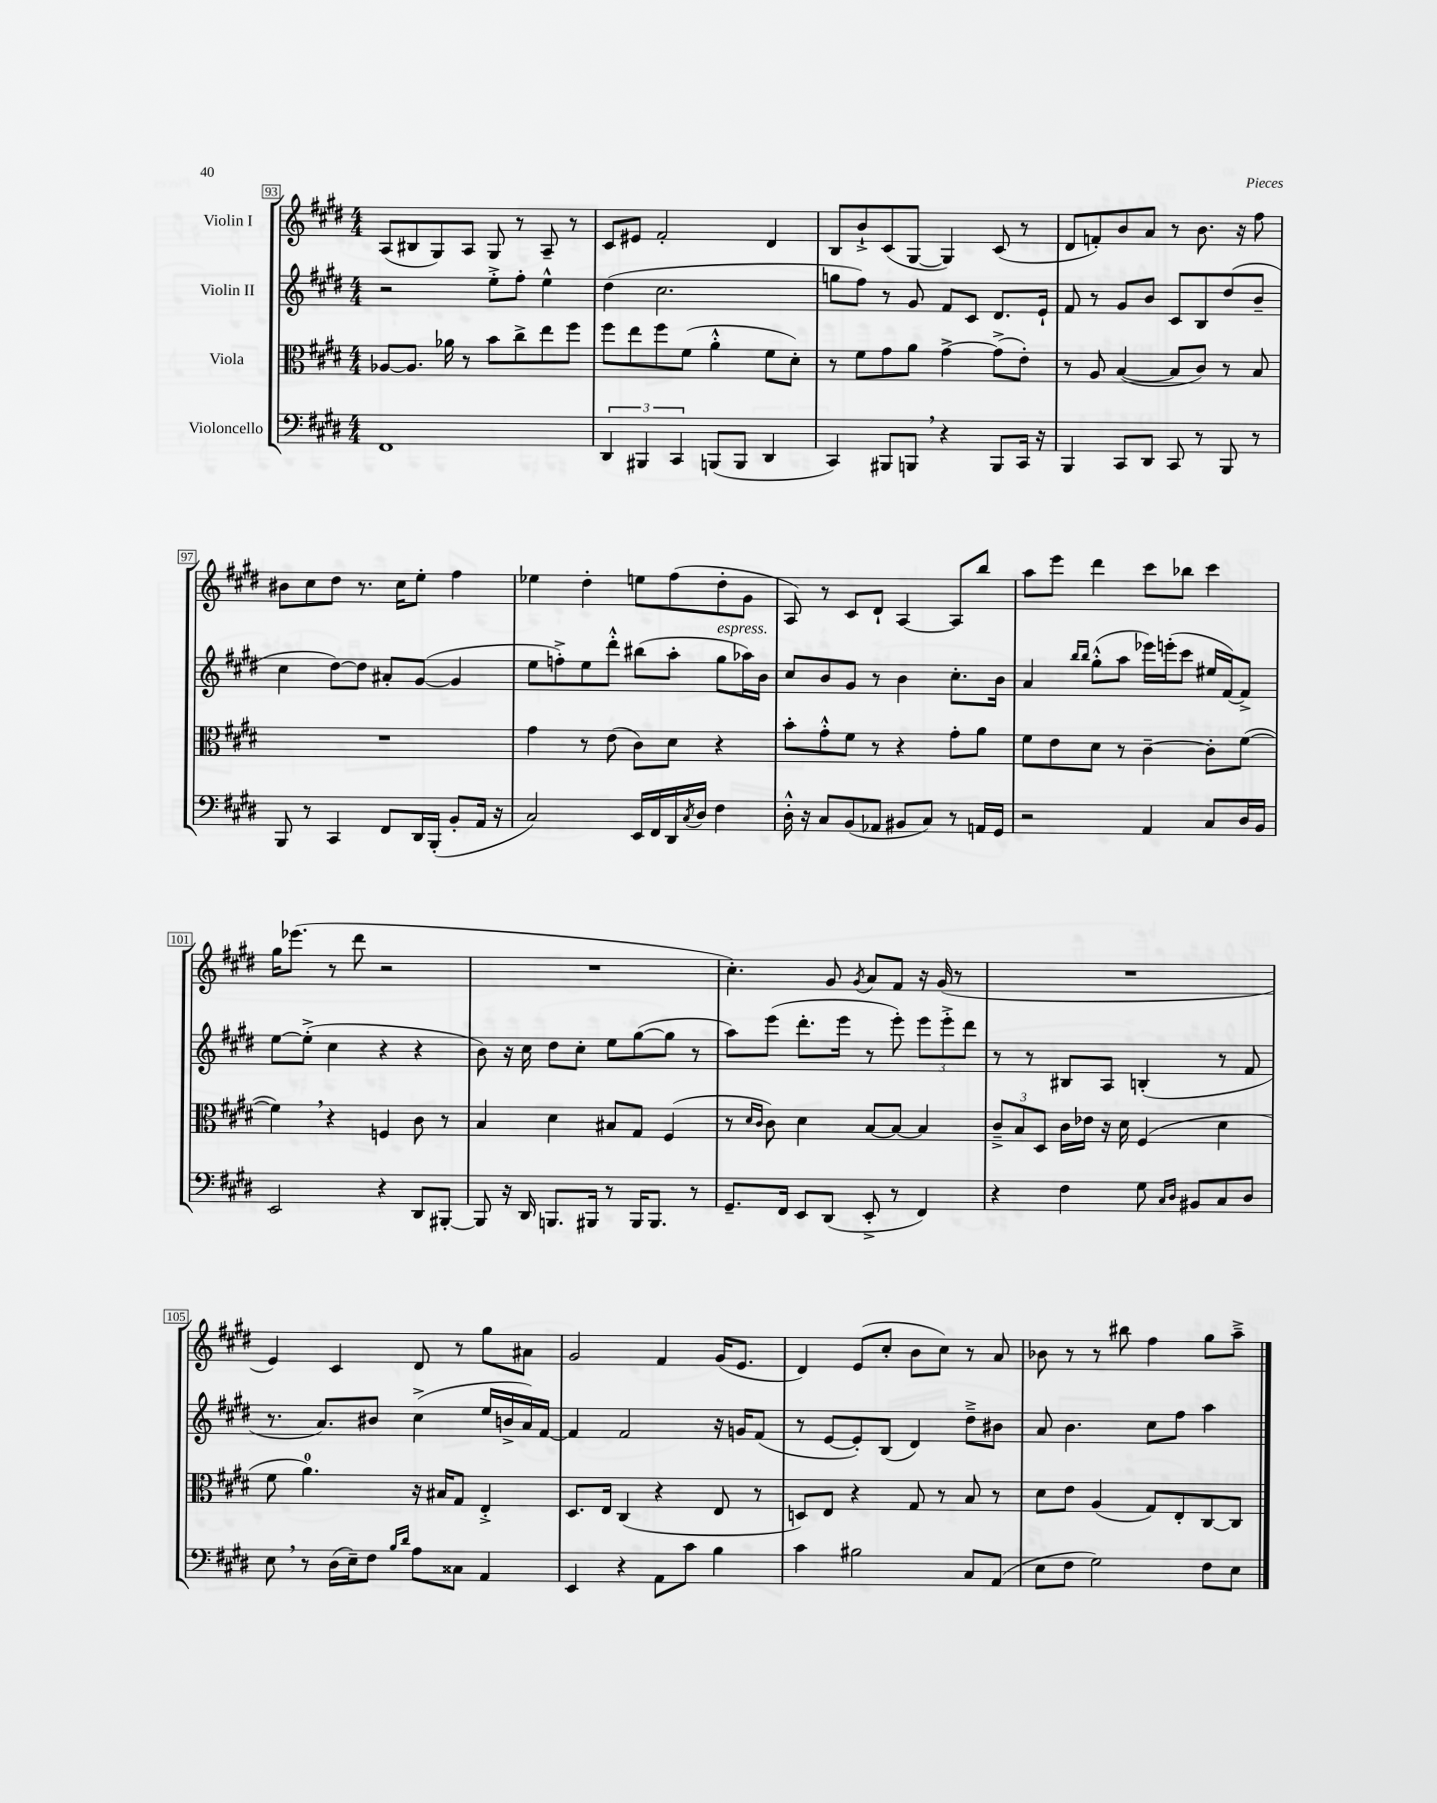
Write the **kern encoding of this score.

**kern	**kern	**kern	**kern
*staff4	*staff3	*staff2	*staff1
*clefF4	*clefC3	*clefG2	*clefG2
*k[f#c#g#d#]	*k[f#c#g#d#]	*k[f#c#g#d#]	*k[f#c#g#d#]
*M4/4	*M4/4	*M4/4	*M4/4
1FF#	[8A-/L	2r	(8A/L
.	8.A-/]J	.	8B#/
.	.	.	8G#/)
.	16a-\	.	.
.	8r	.	8A/J
.	8b\L	8ee'^\L	8G#/
.	8cc#^\	8ff#'\J	8r
.	8ee\	4ee^^\	8A~/
.	8ff#\J	.	8r
=	=	=	=
6DD#/	8ff#\L	(4dd#\	8c#/L
.	8ee\	.	8e#/J
6BBB#/	.	.	.
.	8ff#\	2.cc#\	2f#'/
6CC#/	.	.	.
.	(8f#\J	.	.
(8BBB/L	4a'^^\	.	.
8BBB/J	.	.	.
4DD#/	8f#\L	.	4d#/
.	8d#'\J)	.	.
=	=	=	=
4CC#/)	8r	8gg\L	8B/L
.	8f#\L	8ff#\J)	8b`^/
8BBB#/L	8g#\	8r	(8c#/
8BBB/J	8a\J	8g#/	[8G#/J
4r	[4g#^\	8f#/L	4G#/])
.	.	8c#/J	.
8BBB/L	(8g#^\]L	8.d#/L	(8c#/
16CC#/Jk	8e'\J)	.	8r
16r	.	16e`/Jk	.
=	=	=	=
4BBB/	8r	8f#/	8d#/L
.	8A/	8r	8f'/)
8CC#/L	([4B/	8g#/L	8b/
8DD#/J	.	8b/J	8a/J
8CC#/	8B/]L	8c#/L	8r
8r	8c#/J)	8B/	8.b\
8BBB/	8r	(8dd#/	.
.	.	.	16r
8r	8B/	8b~/J	8ff#\
=	=	=	=
8BBB/	1r	4cc#\	8b#\L
8r	.	.	8cc#\
4CC#/	.	[8dd#\L)	8dd#\J
.	.	8dd#\]J	8.r
8FF#/L	.	8a#'/L	.
.	.	.	16cc#\LK
16DD#/L	.	([8g#/J	8ee'\J
(16BBB'/JJ	.	.	.
8BB'/L	.	4g#/]	4ff#\
16AA/Jk	.	.	.
16r	.	.	.
=	=	=	=
2C#/)	4g#\	8ee\L	4ee-\
.	.	8ff'^\)	.
.	8r	8ee\	4dd#'\
.	(8e\	8ddd#'^^\J	.
16EE/LL	8c#\L)	(8bb#\L	8ee\L
16FF#/	.	.	.
16DD#/	8d#\J	8aa'\J	(8ff#\
8qC#/	.	.	.
16D#/JJ	.	.	.
4F#\	4r	8gg#\L	8dd#'\
.	.	16aa-\L)	8g#\J
.	.	16b\JJ	.
=	=	=	=
16D#'^^\	8b'\L	8cc#/L	8A/)
16r	.	.	.
8C#/L	8g#'^^\	8b/	8r
(8BB/	8f#\J	8g#/J	8c#/L
8AA-/J	8r	8r	8d#`/J
8BB#/L	4r	4b\	[4A/
8C#/J)	.	.	.
8r	8g#'\L	8.cc#'\L	8A/]L
16AA/LL	8a\J	.	8bb/J
16GG#/JJ	.	16b\Jk	.
=	=	=	=
2r	8f#\L	4a/	8aa\L
.	8e\	.	8eee\J
.	.	16qqbb/LL	.
.	.	16qqbb/JJ	.
.	8d#\J	(8gg#'^^\L	4ddd#\
.	8r	8aa\J	.
4AA/	[4c#~\	16eee-\LL)	8ccc#\L
.	.	(16eee'\J	.
.	.	8ccc#\J	8bb-\J
8C#/L	8c#'\]L	16ee#/LL	4ccc#\
.	.	[16f#/J)	.
16D#/L	([8f#\J	8f#^/]J	.
16BB/JJ	.	.	.
=	=	=	=
2EE/	4f#\])	[8ee\L	16gg#\LK
.	.	.	(8.eee-\J
.	.	(8ee'^\]J	.
.	4r	4cc#\	8r
.	.	.	8ddd#\
4r	4F/	4r	2r
8DD#/L	8c#\	4r	.
[8BBB#'/J	8r	.	.
=	=	=	=
8BBB#/]	4B/	8b\)	1r
16r	.	16r	.
16DD#/	.	16cc#\	.
8.BBB/L	4d#\	8dd#\L	.
.	.	8cc#'\J	.
16BBB#/Jk	.	.	.
8r	8B#/L	8ee\L	.
16BBB#/LK	8G#/J	([8gg#\	.
8.BBB#/J	.	.	.
.	(4F#/	8gg#\]J	.
8r	.	8r	.
=	=	=	=
8.GG#~/L	8r	8aa\L)	4.cc#'\)
.	16qqd#/LL	.	.
.	16qqc#/JJ	.	.
.	8c#\)	(8eee\J	.
16FF#/Jk	.	.	.
8EE/L	4d#\	8.ddd#'\L	.
(8DD#/J	.	.	8g#/
.	.	16eee\Jk	.
.	.	.	8qg#/
8EE'^/	[8B/L	8r	8a/L
8r	8B/_J	8eee'\)	8f#/J
4FF#/)	4B/]	12eee\L	16r
.	.	.	(16g#/
.	.	12eee'^\	.
.	.	.	8r
.	.	12ddd#\J	.
=	=	=	=
4r	12c#~^/L	8r	1r
.	12B/	.	.
.	.	8r	.
.	12D#/J	.	.
4F#\	16c#\LL	8B#/L	.
.	16e-\JJ	.	.
.	16r	8A/J	.
.	16d#\	.	.
8G#\	(4F#/	(4B'/	.
16qqC#/LL	.	.	.
16qqD#/JJ	.	.	.
8BB#/L	.	.	.
8C#/	4d#\	8r	.
8D#/J	.	8f#/	.
=	=	=	=
8E\	8f#\	8.r	4e/)
8r	4.a\)	.	.
.	.	8.a/L)	.
(16D#\LL	.	.	4c#/
16E~\J)	.	.	.
8F#\J	.	8b#/J	.
16qqB/LL	.	.	.
16qqd#/JJ	.	.	.
8A\L	16r	(4cc#^\	8d#/
.	16B#/LK	.	.
8C##\J	8G#/J	.	8r
4AA/	4E'^/	16ee/LL	8gg#\L
.	.	16b^/	.
.	.	16a/)	8a#\J
.	.	[16f#/JJ	.
=	=	=	=
4EE/	8.D#/L	4f#/]	2g#/
.	16E/Jk	.	.
4r	(4C#/	2f#/	.
8AA\L	4r	.	4f#/
8c#\J	.	.	.
4B\	8E/	16r	(16g#/LK
.	.	16g/LK	8.e/J
.	8r	(8f#/J	.
=	=	=	=
4c#\	8D/L)	8r	4d#/)
.	8E/J	[8e/L	.
2B#\	4r	8e'/])	(8e/L
.	.	(8B/J	8cc#'/J
.	8G#/	4d#/)	8b\L
.	8r	.	8cc#\J)
8C#/L	8B/	8dd#~^\L	8r
(8AA/J	8r	8b#\J	8a/
=	=	=	=
8E\L	8d#\L	8a/	8b-\
8F#\J	8e\J	4.b\	8r
2G#\)	(4A/	.	8r
.	.	.	8bb#\
.	8G#/L)	8cc#\L	4ff#\
.	8E'/	8ff#\J	.
8F#\L	[8C#/	4aa\	8gg#\L
8E\J	8C#/]J	.	8aa~^\J
==	==	==	==
*-	*-	*-	*-
